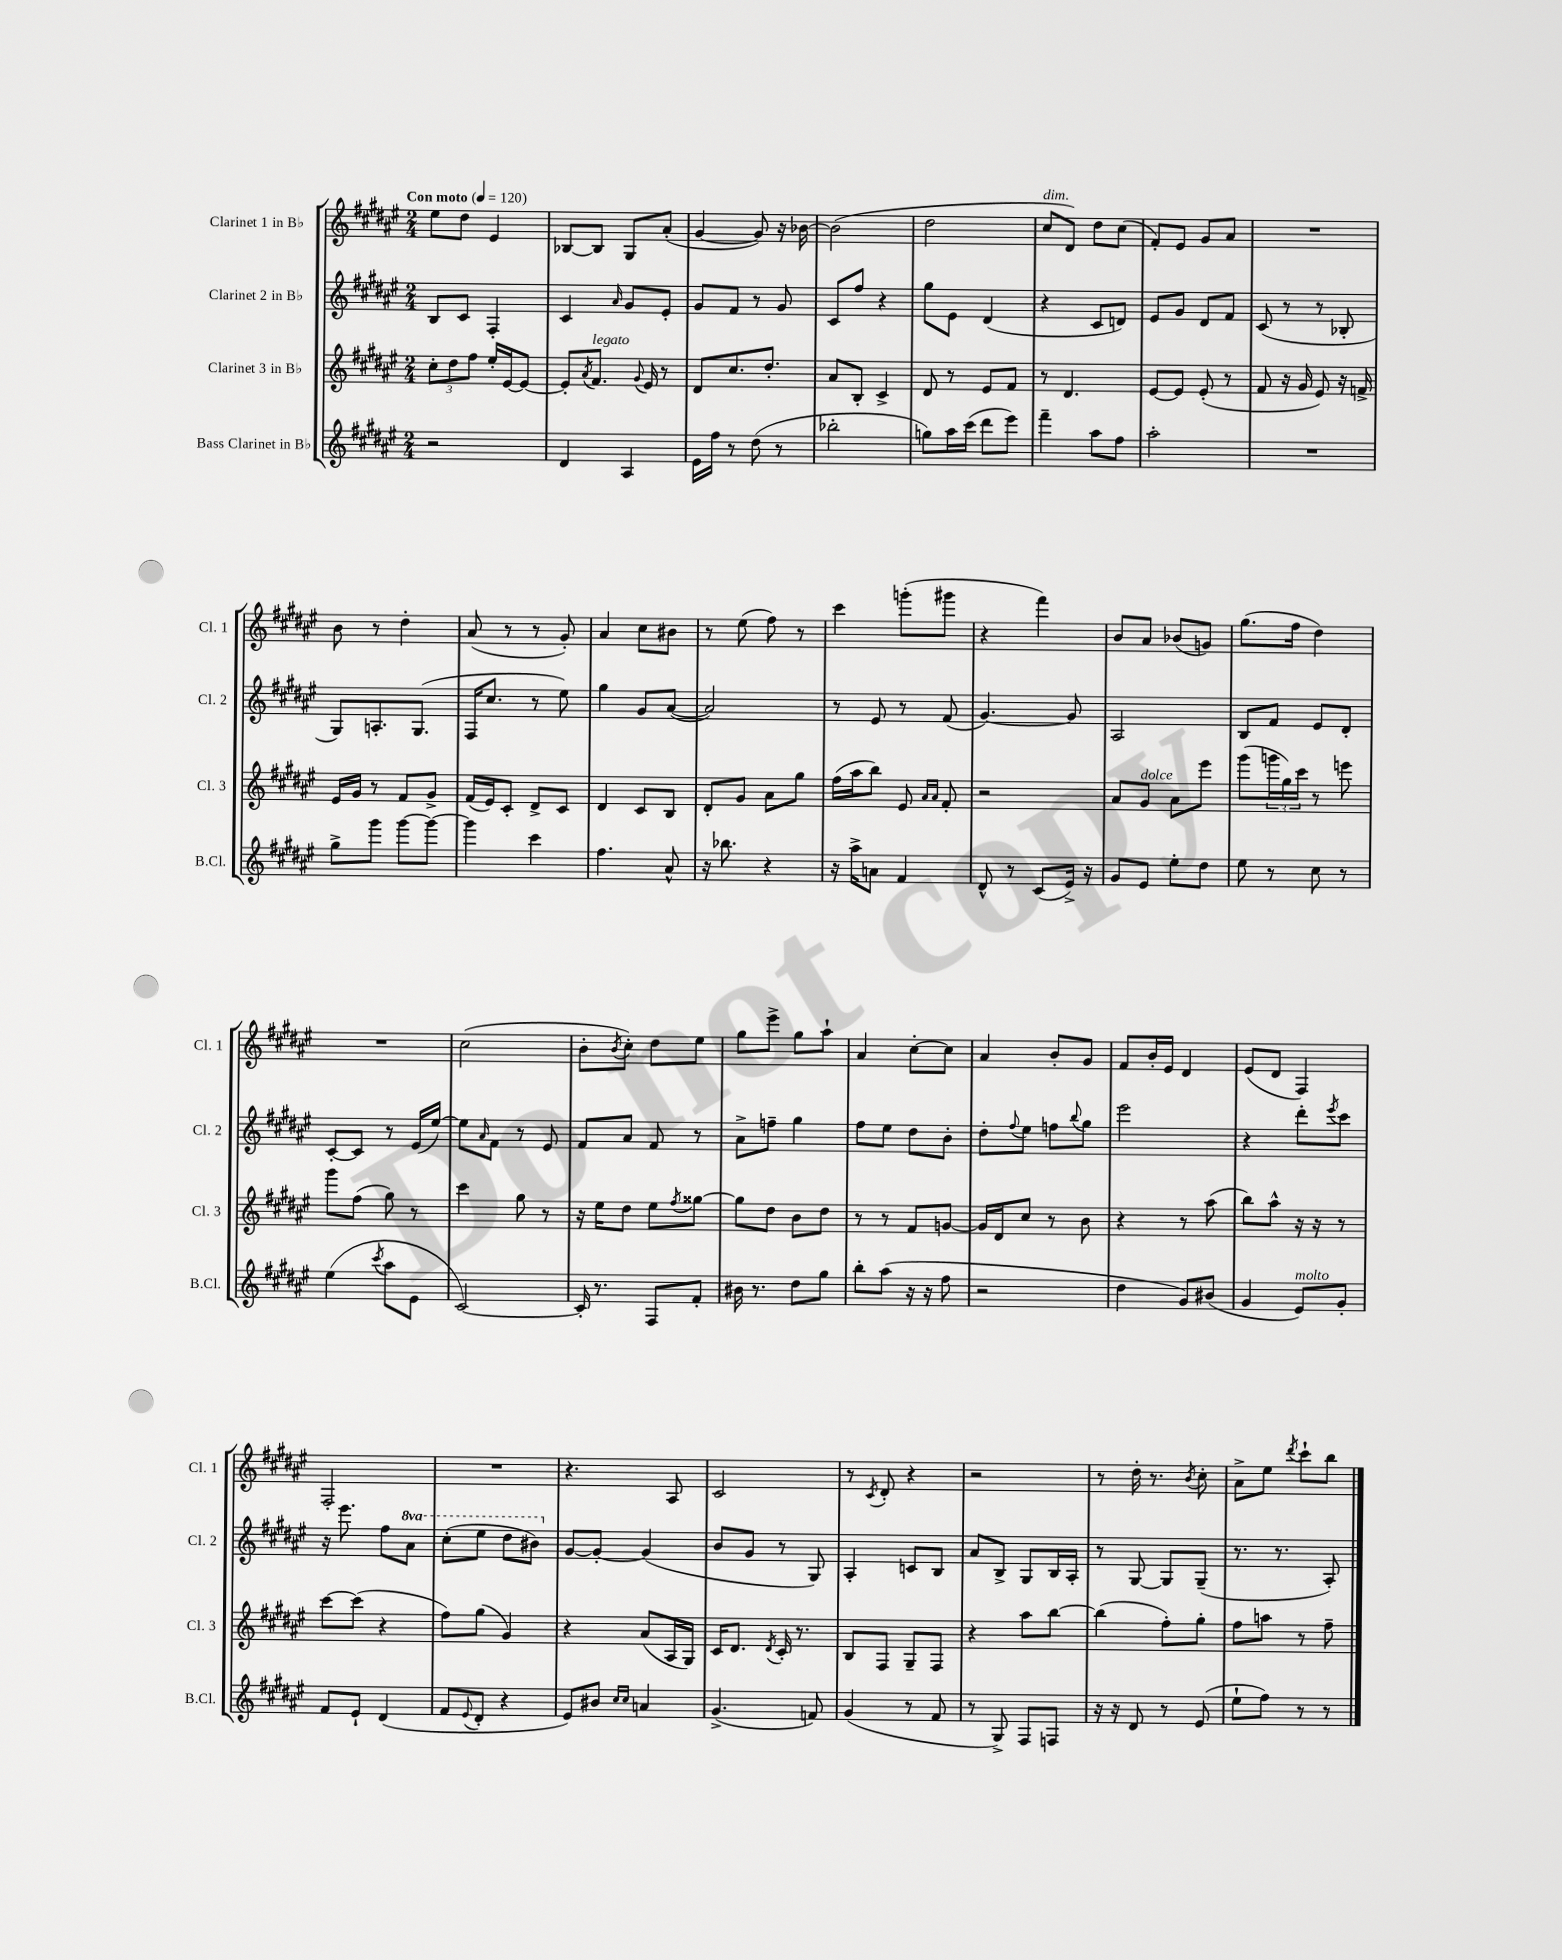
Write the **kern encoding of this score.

**kern	**kern	**kern	**kern
*part4	*part3	*part2	*part1
*staff4	*staff3	*staff2	*staff1
*I"Bass Clarinet in B♭	*I"Clarinet 3 in B♭	*I"Clarinet 2 in B♭	*I"Clarinet 1 in B♭
*I'B.Cl.	*I'Cl. 3	*I'Cl. 2	*I'Cl. 1
*clefG2	*clefG2	*clefG2	*clefG2
*k[f#c#g#d#a#e#]	*k[f#c#g#d#a#e#]	*k[f#c#g#d#a#e#]	*k[f#c#g#d#a#e#]
*M2/4	*M2/4	*M2/4	*M2/4
*MM120	*MM120	*MM120	*MM120
=1	=1	=1	=1
!	!	!	!LO:TX:a:B:t=Con moto
2r	12cc#'\L	8B/L	8ee#\L
.	12dd#\	.	.
.	.	8c#/J	8dd#\J
.	12ff#\J	.	.
.	16ee#'/LL	4F#'/	4e#/
.	[16e#/J	.	.
.	8e#/J_	.	.
=2	=2	=2	=2
4d#/	8e#'/L]	4c#/	[8B-X/L
.	8qa#/	.	.
!	!LO:TX:a:i:t=legato	!	!
.	8.f#/J	.	8B-/J]
.	.	16qqa#/	.
4A#/	.	8g#/L	8G#/L
.	8qqg#/	.	.
.	16e#/	.	.
.	8r	8e#'/J	(8a#'/J
=3	=3	=3	=3
16e#\LL	8d#/L	8g#/L	[4g#/
16ff#\JJ	.	.	.
8r	8.cc#/	8f#/J	.
(8dd#\	.	8r	8g#/])
.	8.dd#'/J	.	.
8r	.	8g#/	16r
.	.	.	[16b-X\
=4	=4	=4	=4
2bb-X'\	8a#/L	8c#/L	(2b-\]
.	8B'/J	8ff#/J	.
.	4c#^/	4r	.
=5	=5	=5	=5
8ggn\L)	8d#/	8gg#\L	2dd#\
16aa#\L	8r	8e#\J	.
(16ccc#\JJ	.	.	.
8ddd#\L	8e#/L	(4d#/	.
8eee#\J)	8f#/J	.	.
=6	=6	=6	=6
!	!	!	!LO:TX:a:i:t=dim.
4fff#~\	8r	4r	8cc#/L
.	4.d#/	.	8d#/J)
8aa#\L	.	8c#/L	8dd#\L
8ff#\J	.	8dn/J)	(8cc#\J
=7	=7	=7	=7
2aa#'\	[8e#/L	8e#/L	8f#'/L)
.	8e#/J]	8g#/J	8e#/J
.	(8e#'/	8d#/L	8g#/L
.	8r	8f#/J	8a#/J
=8	=8	=8	=8
2r	8f#/	(8c#/	2r
.	16r	8r	.
.	16g#/	.	.
.	8e#/)	8r	.
.	16r	8B-X'/	.
.	16fn^/	.	.
!!LO:LB:g=z
=9	=9	=9	=9
8gg#^\L	16e#/LL	8G#/L)	8b\
.	16g#/JJ	.	.
8ggg#\J	8r	8.An'/	8r
[8ggg#\L	8f#/L	.	4dd#'\
.	.	(8.G#/J	.
8ggg#\J_	8g#^/J	.	.
=10	=10	=10	=10
4ggg#\]	(16f#/LL	16F#/KL	(8a#/
.	16e#/J)	8.cc#/J	.
.	8c#'/J	.	8r
4ccc#\	8d#^/L	8r	8r
.	8c#/J	8ee#\)	8g#'/)
=11	=11	=11	=11
4.ff#\	4d#/	4gg#\	4a#/
.	8c#/L	8g#/L	8cc#\L
8a#^^/	8B/J	([8a#/J	8b#X\J
=12	=12	=12	=12
16r	8d#'/L	2a#/])	8r
8.bb-X\	.	.	.
.	8g#/J	.	(8ee#\
4r	8a#\L	.	8ff#\)
.	8gg#\J	.	8r
=13	=13	=13	=13
16r	(16ff#\LL	8r	4ccc#\
16aa#^\KL	16aa#\J	.	.
8an\J	8bb\J)	8e#/	.
4f#/	8e#/	8r	(8gggn'\L
.	16qqa#/LL	.	.
.	16qqa#/JJ	.	.
.	8f#'/	(8f#/	8ggg#X\J
=14	=14	=14	=14
8d#^^/	2r	[4.g#/)	4r
8r	.	.	.
(8c#/L	.	.	4fff#\)
16e#^/Jk)	.	8g#/]	.
16r	.	.	.
=15	=15	=15	=15
8g#/L	8a#/L	2A#/	8b/L
!	!LO:TX:a:i:t=dolce	!	!
8e#/J	8g#/J	.	8a#/J
8ee#'\L	8a#\L	.	(8b-X/L
8dd#\J	8eee#\J	.	8gn/J)
=16	=16	=16	=16
8ee#\	(8ggg#\L	8B/L	(8.gg#\L
8r	24gggn\L	8f#/J	.
.	24gg#\)	.	.
.	.	.	16ff#\Jk
.	24ccc#\JJ	.	.
8cc#\	8r	8e#/L	4dd#\)
8r	8eeen\	8d#'/J	.
!!LO:LB:g=z
=17	=17	=17	=17
(4ee#\	8ggg#\L	[8c#'/L	2r
.	(8ff#\J	8c#/J]	.
8qccc#/	.	.	.
8aa#\L	8gg#\)	8r	.
8e#\J	8r	(16e#/LL	.
.	.	[16ee#/JJ)	.
=18	=18	=18	=18
[2c#/)	4ccc#\	8ee#\L]	(2cc#\
.	.	16qqa#/	.
.	.	8f#\J	.
.	8gg#\	8r	.
.	8r	8e#/	.
=19	=19	=19	=19
16c#'/]	16r	8f#/L	8b'\L
8.r	16ee#\KL	.	.
.	.	.	8qb/
.	8dd#\J	8a#/J	8cc#'\J)
8F#/L	8ee#\L	8f#/	8dd#\L
.	8qff#/	.	.
8f#'/J	[8gg##X\J	8r	8ee#\J
=20	=20	=20	=20
16b#X\	8gg##\L]	8a#^\L	8gg#\L
8.r	.	.	.
.	8dd#\J	8ffn~\J	8eee#^\J
8dd#\L	8b\L	4gg#\	8gg#\L
8gg#\J	8dd#\J	.	8aa#`\J
=21	=21	=21	=21
8bb'\L	8r	8ff#\L	4a#/
(8aa#\J	8r	8ee#\J	.
16r	8f#/L	8dd#\L	[8cc#'\L
16r	.	.	.
8ff#\	[8gn/J	8b'\J	8cc#\J]
=22	=22	=22	=22
2r	16g/LL]	8dd#'\L	4a#/
.	16d#/J	.	.
.	.	8qqff#/	.
.	8cc#/J	8ee#\J	.
.	8r	8ffn\L	8b'/L
.	.	8qqbb/	.
.	8b\	8gg#\J	8g#/J
=23	=23	=23	=23
4dd#\	4r	2eee#\	8f#/L
.	.	.	16b'/L
.	.	.	16e#/JJ
8g#/L)	8r	.	4d#/
(8b#X/J	(8aa#\	.	.
=24	=24	=24	=24
4g#/	8bb\L)	4r	(8e#/L
.	8aa#^^\J	.	8d#/J
!LO:TX:a:i:t=molto	!	!	!
8e#/L)	16r	8ddd#'\L	4F#/)
.	16r	.	.
.	.	8qeee#/	.
8g#'/J	8r	8ccc#\J	.
!!LO:LB:g=z
=25	=25	=25	=25
8f#/L	[8ccc#\L	16r	2F#'/
.	.	8.eee#\	.
8e#`/J	(8ccc#\J]	.	.
(4d#/	4r	8ff#\L	.
*	*	*8va	*
.	.	8aa#\J	.
=26	=26	=26	=26
8f#/L	8ff#\L)	(8ccc#'\L	2r
8qqe#/	.	.	.
8d#'/J	(8gg#\J	8eee#\J	.
4r	4g#/)	8ddd#\L	.
.	.	8bb#X\J)	.
=27	=27	=27	=27
*	*	*X8va	*
8e#/L)	4r	[8g#/L	4.r
8b#X/J	.	8g#'/J_	.
16qqcc#/LL	.	.	.
16qqcc#/JJ	.	.	.
4an/	(8a#/L	(4g#/]	.
.	16A#/L	.	8A#/
.	16G#/JJ)	.	.
=28	=28	=28	=28
(4.g#^/	16c#/KL	8b/L	2c#/
.	8.d#/J	.	.
.	.	8g#/J	.
.	8qd#/	.	.
.	16c#'/	8r	.
.	8.r	.	.
8fn/)	.	8G#/)	.
=29	=29	=29	=29
(4g#/	8B/L	4A#'/	8r
.	.	.	8qc#/
.	8F#/J	.	8d#'/
8r	8G#~/L	8cn/L	4r
8f#/	8F#/J	8B/J	.
=30	=30	=30	=30
8r	4r	8a#/L	2r
8G#^/)	.	8B^/J	.
8F#/L	8aa#\L	8G#/L	.
8Fn/J	[8bb\J	16B/L	.
.	.	16A#'/JJ	.
=31	=31	=31	=31
16r	(4bb\]	8r	8r
16r	.	.	.
8d#/	.	[8G#/	16dd#'\
.	.	.	8.r
8r	8ff#'\L)	8G#/L]	.
.	.	.	8qb/
(8e#/	8gg#'\J	(8G#~/J	8cc#'\
=32	=32	=32	=32
8ee#`\L	8ff#\L	8.r	8a#^\L
8ff#\J)	8aan\J	.	8ee#\J
.	.	8.r	.
.	.	.	8qddd#/
8r	8r	.	8ccc#`\L
8r	8ff#~\	8A#'/)	8bb\J
==	==	==	==
*-	*-	*-	*-
